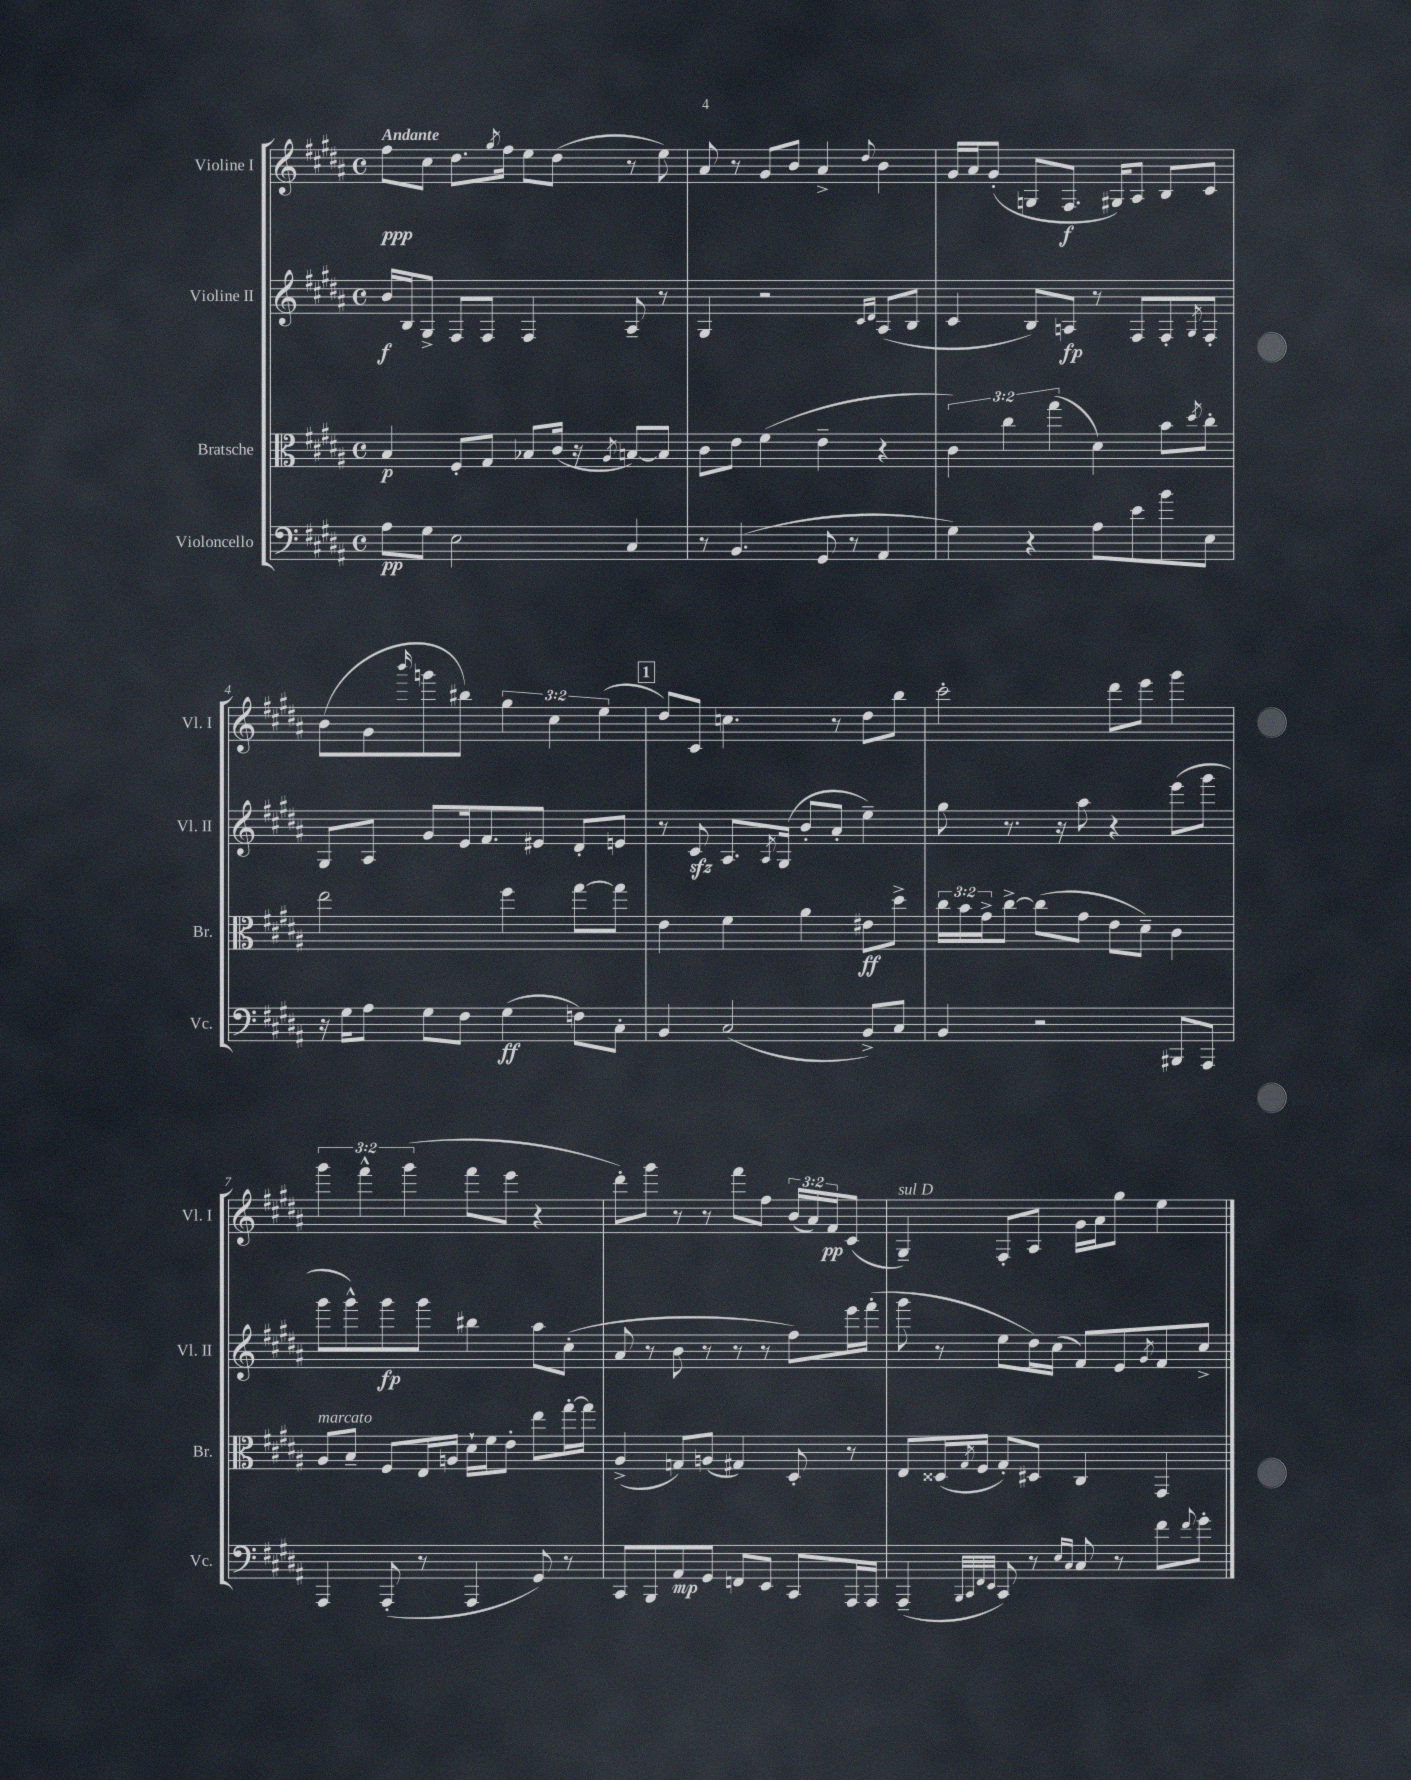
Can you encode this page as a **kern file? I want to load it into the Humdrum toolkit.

**kern	**kern	**kern	**kern
*staff4	*staff3	*staff2	*staff1
*clefF4	*clefC3	*clefG2	*clefG2
*k[f#c#g#d#a#]	*k[f#c#g#d#a#]	*k[f#c#g#d#a#]	*k[f#c#g#d#a#]
*M4/4	*M4/4	*M4/4	*M4/4
*met(c)	*met(c)	*met(c)	*met(c)
8A#	4B	16b	8ff#
.	.	16B	.
8G#	.	8G#^	8cc#
2E	8F#'	8F#	8.dd#
.	8G#	8F#	.
.	.	.	8qgg#
.	.	.	16ff#
.	8B-	4F#	8ee
.	(16c#	.	(8dd#
.	16r	.	.
.	8qA#	.	.
4C#	[8B)	8A#~	8r
.	8B]	8r	8ee)
=	=	=	=
8r	8c#	4G#	8a#
(4.BB	8e	.	8r
.	(4f#	2r	8g#
.	.	.	8b
8GG#	4e~	.	4a#^
8r	.	.	.
.	.	16qqc#	.
.	.	16qqd#	8qqdd#
4AA#	4r	(8A#	4b
.	.	8B	.
=	=	=	=
4G#)	6c#)	4c#	16g#
.	.	.	16a#
.	.	.	(8g#'
.	6cc#	.	.
4r	.	8B)	8G
.	(6gg#	.	.
.	.	8A	8.F#
8A#	4d#)	8r	.
.	.	.	16G#)
8e	.	8F#	8A#
8b	8b	8F#'	8B
.	8qdd#	8qG#	.
8E	8cc#'	8F#'	8c#
=	=	=	=
16r	2ee	8G#	(8b
16G#	.	.	.
8A#	.	8A#	8g#
.	.	.	16qqbbb
8G#	.	8g#	8ggg
8F#	.	16e	8bb#)
.	.	8.f#	.
(4G#	4ff#	.	6gg#
.	.	8e#	.
.	.	.	6cc#
8F)	[8gg#	8d#'	.
.	.	.	(6ee
8C#'	8gg#]	8e	.
=	=	=	=
4BB	4e	8r	8dd#)
.	.	8c#	8c#
(2C#	4f#	8.A#	4.cc
.	.	8qA#	.
.	.	(16G#	.
.	4a#	8b'	.
.	.	8a#'	8r
8BB^)	8e#	4ee~)	8dd#
8C#	8dd#^	.	8bb
=	=	=	=
4BB	24cc#	8gg#	2ccc#'
.	24b	.	.
.	24g#^	.	.
.	[8cc#^	8.r	.
2r	(8cc#]	.	.
.	.	16r	.
.	8g#	8aa#	.
.	8e	4r	8ddd#
.	8d#~)	.	8eee
8BBB#	4c#	(8eee	4ggg#
8AAA#	.	8ggg#	.
=	=	=	=
4AAA#	8A#	8ggg#	6ggg#
.	8B~	8ggg#^^)	.
.	.	.	6fff#^^
(8AAA#'	8F#	8ggg#	.
.	.	.	(6ggg#
8r	16E	8ggg#	.
.	16A	.	.
4AAA#	16d#`	4bb#	8fff#
.	16f#	.	.
.	8e'	.	8eee
8GG#)	8ee	8aa#	4r
8r	[16gg#'	(8cc#'	.
.	16gg#]	.	.
=	=	=	=
8CC#	(4A#^	8a#	8ddd#')
8BBB	.	8r	8ggg#
8AA#	8G)	8b	8r
8GG#	(8A	8r	8r
8FF	4G#)	8r	8fff#
8EE	.	8r	8ff#
8CC#	8D#'	8ff#)	(24b
.	.	.	24a#)
.	.	.	24f#
16AAA#	8r	16eee	(8c#
16AAA#	.	(16fff#'	.
=	=	=	=
(4AAA#~	8E	8ggg#	4G#~)
.	(16D##	8r	.
.	8qG#	.	.
.	16F#	.	.
32qqBBB	.	.	.
32qqCC#	.	.	.
32qqFF#	.	.	.
32qqEE	.	.	.
8CC#)	8G#')	8ee	8F#'
8r	8D#	16dd#)	8A#
.	.	(16cc#	.
16qqE	.	.	.
16qqC#	.	.	.
8C#	4C#	8f#)	16g#
.	.	.	16a#
8r	.	8e	8gg#
.	.	8qg#	.
8f#	4GG#	8f#	4ee
8qqf#	.	.	.
8g#'	.	8cc#^	.
==	==	==	==
*-	*-	*-	*-
